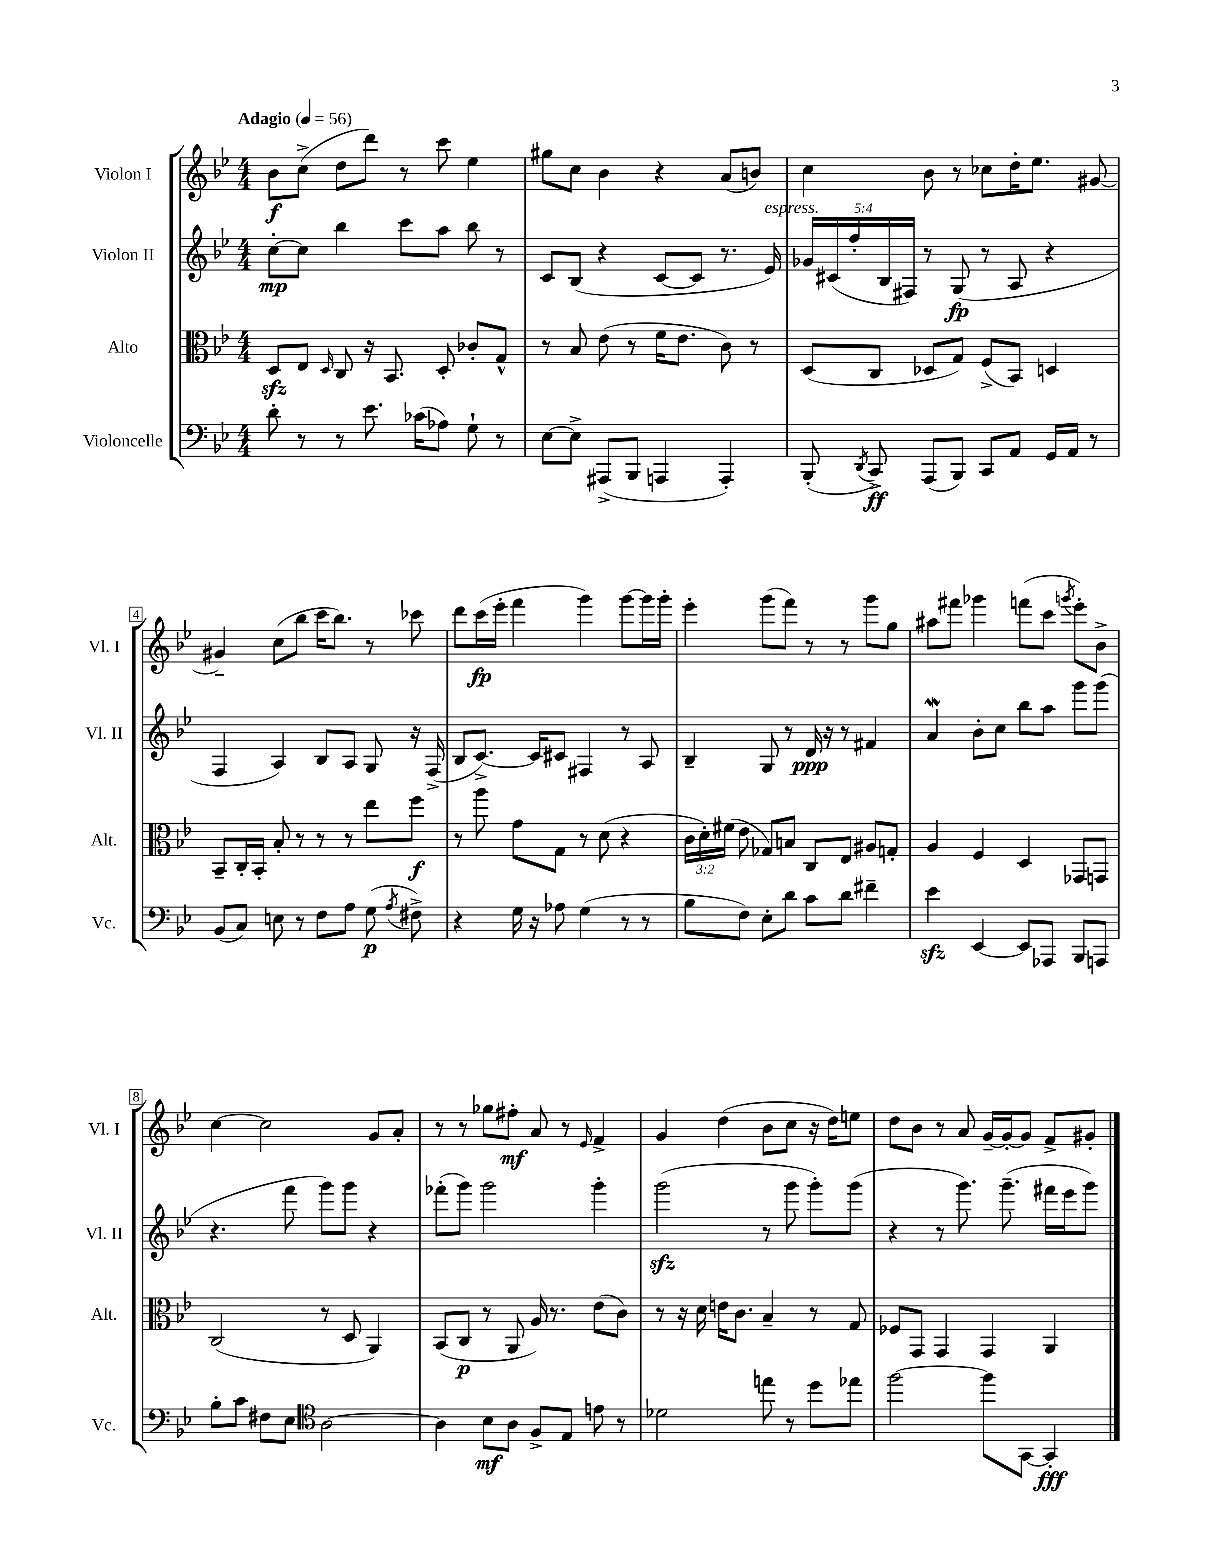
<<
\new StaffGroup <<
\new Staff = "s0" \with { instrumentName = "Violon I" shortInstrumentName = "Vl. I" } {
    \clef treble \key bes \major \numericTimeSignature \time 4/4 \tempo "Adagio" 4 = 56
    \autoBeamOff bes'8[\f c''8]->( d''8[ d'''8]) r8 c'''8 ees''4 |
    gis''8[ c''8] bes'4 r4 a'8[( b'8]) |
    c''4 bes'8 r8 ces''8[ d''16-. ees''8.] gis'8~ |
    gis'4-- c''8[( bes''8] c'''16[ bes''8.]) r8 ces'''8 |
    d'''8[ c'''16\fp( ees'''16]-. f'''4 g'''4) g'''8[~ g'''16 g'''16]-. |
    ees'''4-. g'''8[( f'''8]) r8 r8 g'''8[ g''8] |
    ais''8[ fis'''8] ges'''4 f'''8[( c'''8] \acciaccatura { g'''8 } ees'''8[-.) bes'8]-> |
    c''4~ c''2 g'8[ a'8]-. |
    r8 r8 ges''8[ fis''8]-.\mf a'8 r8 \grace { ees'16 } f'4-> |
    g'4 d''4( bes'8[ c''8] r16 d''16[) e''8] |
    d''8[ bes'8] r8 a'8 g'16[~-- g'16~-. g'8] f'8[-> gis'8]-. \bar "|." |
}
\new Staff = "s1" \with { instrumentName = "Violon II" shortInstrumentName = "Vl. II" } {
    \clef treble \key bes \major \numericTimeSignature \time 4/4 \override Staff.TupletNumber.text = #tuplet-number::calc-fraction-text
    \autoBeamOff c''8[~-.\mp c''8] bes''4 c'''8[ a''8] bes''8 r8 |
    c'8[ bes8]( r4 c'8[~ c'8] r8. ees'16^\markup { \italic "espress." }) |
    \tuplet 5/4 { ges'16[ cis'16( f''16-. bes16 fis16]) } r8 g8\fp( r8 a8 r4 |
    f4 a4) bes8[ a8] g8 r16 f16->( |
    bes8[ c'8.]~->) c'16[ cis'8] fis4 r8 a8 |
    bes4-- g8 r8 d'16\ppp r16 r8 fis'4 |
    a'4\mordent bes'8[-. c''8] bes''8[ a''8] g'''8[ g'''8]( |
    r4. f'''8 g'''8[) g'''8] r4 |
    fes'''8[-.( g'''8]) g'''2 g'''4-. |
    g'''2\sfz( r8 g'''8 g'''8[-.) g'''8]( |
    r4 r8 g'''8.) g'''8.--( fis'''16[ ees'''16 g'''8]) \bar "|." |
}
\new Staff = "s2" \with { instrumentName = "Alto" shortInstrumentName = "Alt." } {
    \clef alto \key bes \major \numericTimeSignature \time 4/4 \override Staff.TupletNumber.text = #tuplet-number::calc-fraction-text
    \autoBeamOff d8[\sfz ees8] \grace { d16 } c8 r16 bes,8. d8-. ces'8[-. g8]-^ |
    r8 bes8 ees'8( r8 f'16[ ees'8.] c'8) r8 |
    d8[( c8] des8[ g8]) f8[->( bes,8]) d4 |
    bes,8[-- c16-. bes,16]-. bes8-. r8 r8 r8 ees''8[ f''8]\f |
    r8 a''8 g'8[ g8] r8 d'8( r4 |
    \tuplet 3/2 { c'16[ d'16-.) fis'16]( } ees'8 ges8[) b8] c8[ ees8] ais8[ g8]-. |
    a4 f4 d4 ges,8[ g,8] |
    c2( r8 d8 a,4) |
    bes,8[( c8]\p r8 a,8 a16) r8. ees'8[( c'8]) |
    r8 r16 d'16 e'16[ c'8.] bes4-- r8 g8 |
    fes8[ g,8] g,4 g,4 a,4 \bar "|." |
}
\new Staff = "s3" \with { instrumentName = "Violoncelle" shortInstrumentName = "Vc." } {
    \clef bass \key bes \major \numericTimeSignature \time 4/4
    \autoBeamOff d'8-. r8 r8 ees'8. ces'16[( aes8]) g8-! r8 |
    ees8[~ ees8]-> ais,,8[->( bes,,8] a,,4 a,,4-.) |
    bes,,8-.( \acciaccatura { d,8 } c,8->\ff) a,,8[( bes,,8]) c,8[ a,8] g,16[ a,16] r8 |
    bes,8[( c8]) e8 r8 f8[ a8] g8\p( \acciaccatura { a8 } fis8->) |
    r4 g16 r16 aes8 g4( r8 r8 |
    bes8[ f8]) ees8[-. d'8] c'8[ d'8] fis'4-- |
    ees'4\sfz ees,4~ ees,8[ aes,,8] bes,,8[ a,,8] |
    bes8[-. c'8] fis8[ ees8] \clef tenor a2~ |
    a4 bes8[\mf a8] f8[-> ees8] e'8 r8 |
    des'2 e''8 r8 d''8[ ees''8] |
    f''2~ f''8[ g,8]~ g,4-.\fff \bar "|." |
}
>>
>>
\layout { \context { \Score \override BarNumber.stencil = #(make-stencil-boxer 0.1 0.3 ly:text-interface::print) } }
